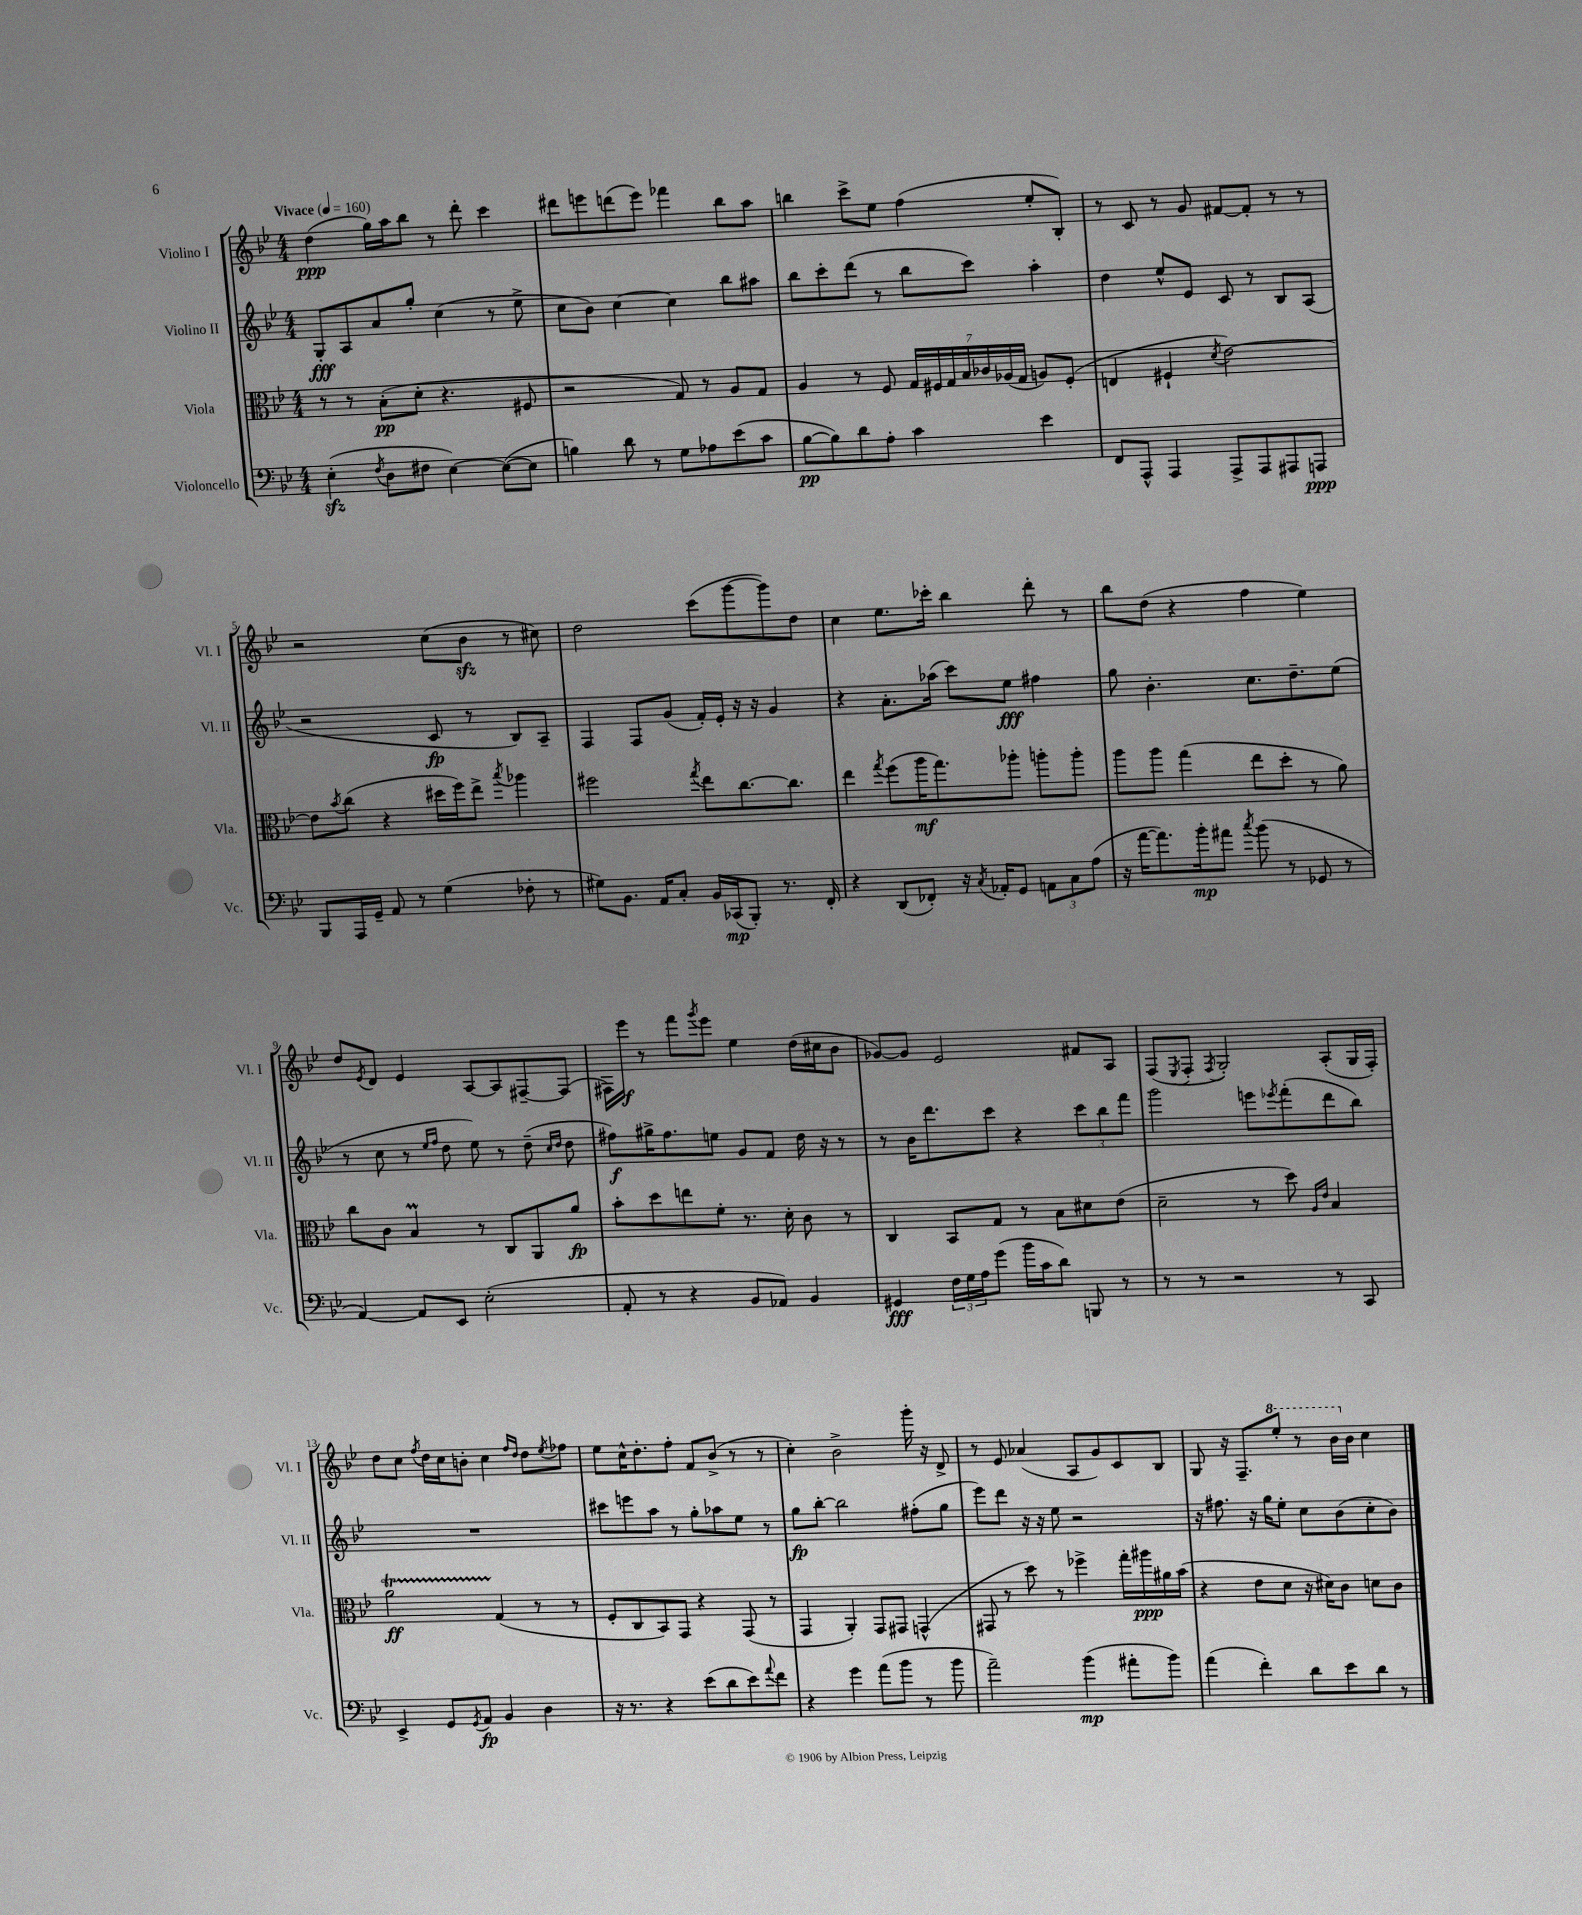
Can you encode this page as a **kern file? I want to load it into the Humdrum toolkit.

**kern	**dynam	**kern	**dynam	**kern	**dynam	**kern	**dynam
*part4	*part4	*part3	*part3	*part2	*part2	*part1	*part1
*staff4	*staff4	*staff3	*staff3	*staff2	*staff2	*staff1	*staff1
*I"Violoncello	*	*I"Viola	*	*I"Violino II	*	*I"Violino I	*
*I'Vc.	*	*I'Vla.	*	*I'Vl. II	*	*I'Vl. I	*
*clefF4	*	*clefC3	*	*clefG2	*	*clefG2	*
*k[b-e-]	*	*k[b-e-]	*	*k[b-e-]	*	*k[b-e-]	*
*M4/4	*	*M4/4	*	*M4/4	*	*M4/4	*
*MM160	*	*MM160	*	*MM160	*	*MM160	*
=1	=1	=1	=1	=1	=1	=1	=1
!	!	!	!	!	!	!LO:TX:a:B:t=Vivace	!
(4E-zz'\	.	8r	.	8G'/L	fff	(4dd\	ppp
.	.	8r	.	8A/	.	.	.
8qF/	.	.	.	.	.	.	.
8D\L	.	(8B-'\L	pp	8a/	.	16gg\LL)	.
.	.	.	.	.	.	16aa\J	.
8F#X\J	.	8d'\J	.	8gg'/J	.	8bb-\J	.
[4E-\)	.	4.r	.	(4cc\	.	8r	.
.	.	.	.	.	.	8ddd'\	.
(8E-\L_	.	.	.	8r	.	4ccc\	.
8E-\J]	.	8F#X/	.	8ee-^\	.	.	.
=2	=2	=2	=2	=2	=2	=2	=2
4Bn\)	.	2r	.	8cc\L	.	8ddd#X\L	.
.	.	.	.	8b-\J)	.	8eeen\	.
8d\	.	.	.	[4cc\	.	(8dddn\	.
8r	.	.	.	.	.	8eee\J)	.
8G\L	.	8G/)	.	4cc\]	.	4fff-X\	.
8A-X\	.	8r	.	.	.	.	.
(8e-\	.	8A/L	.	8bb-\L	.	8bb-\L	.
8c\J	.	8G/J	.	8aa#X\J	.	8aa\J	.
=3	=3	=3	=3	=3	=3	=3	=3
[8B-\L	pp	4A/	.	8bb-\L	.	4bbn\	.
8B-\])	.	.	.	8ccc'\	.	.	.
8d\	.	8r	.	(8ddd\J	.	8ccc^\L	.
8A'\J	.	8F/	.	8r	.	8ee-\J	.
4c\	.	28G/LL	.	8bb-\L	.	(4ff\	.
.	.	28F#X/	.	.	.	.	.
.	.	28G/	.	.	.	.	.
.	.	28B-/	.	.	.	.	.
.	.	.	.	8ccc\J)	.	.	.
.	.	28c-X/	.	.	.	.	.
.	.	(28A-X/	.	.	.	.	.
.	.	28G/JJ	.	.	.	.	.
4e-\	.	8An/L)	.	4aa'\	.	8ee-'/L	.
.	.	(8F#'/J	.	.	.	8B-'/J)	.
=4	=4	=4	=4	=4	=4	=4	=4
8FF/L	.	4En/	.	4dd\	.	8r	.
8AAA^^/J	.	.	.	.	.	8c/	.
4AAA/	.	4F#X`/	.	8ee-^^/L	.	8r	.
.	.	.	.	8e-/J	.	8g/	.
.	.	8qd/	.	.	.	.	.
8AAA^/L	.	[2e-\)	.	8c/	.	[8f#X/L	.
8AAA/	.	.	.	8r	.	8f#'/J]	.
8AAA#X/	.	.	.	8B-/L	.	8r	.
8AAAn/J	ppp	.	.	(8A/J	.	8r	.
!!LO:LB:g=z
=5	=5	=5	=5	=5	=5	=5	=5
8BBB-/L	.	8e-\L]	.	2r	.	2r	.
.	.	8qb-/	.	.	.	.	.
16AAA/L	.	(8cc\J	.	.	.	.	.
16GG~/JJ	.	.	.	.	.	.	.
8AA/	.	4r	.	.	.	.	.
8r	.	.	.	.	.	.	.
(4G\	.	16dd#X\LL	.	8c/	fp	(8cc\L	.
.	.	16ff\J)	.	.	.	.	.
.	.	8ee-^\J	.	8r	.	8b-zz\J	.
.	.	8qbb-/	.	.	.	.	.
8F-X'\	.	4aa-X\	.	8B-/L)	.	8r	.
8r	.	.	.	8A~/J	.	8cc#X\)	.
=6	=6	=6	=6	=6	=6	=6	=6
8G#X\L)	.	2ff#X\	.	4F/	.	2dd\	.
8.BB-\J	.	.	.	.	.	.	.
.	.	.	.	8F/L	.	.	.
16AA/KL	.	.	.	.	.	.	.
8C'/J	.	.	.	(8g/J	.	.	.
.	.	8qgg/	.	.	.	.	.
16BB-/LL	.	8ee-\L	.	16f'/LL)	.	(8ccc\L	.
(16CC-X/J	mp	.	.	16e-'/JJ	.	.	.
8BBB-'/J)	.	[8.cc\	.	16r	.	[8ggg\	.
.	.	.	.	16r	.	.	.
8.r	.	.	.	4g/	.	8ggg\])	.
.	.	8.cc\J]	.	.	.	.	.
.	.	.	.	.	.	8dd\J	.
16FF'/	.	.	.	.	.	.	.
=7	=7	=7	=7	=7	=7	=7	=7
4r	.	4ee-\	.	4r	.	4cc\	.
.	.	8qgg/	.	.	.	.	.
(8DD/L	.	(8ff\L	.	8.a'\L	.	8.ee-\L	.
8FF-X'/J)	.	16aa\K	mf	.	.	.	.
.	.	8.gg\)	.	(16aa-X\Jk	.	16ccc-X'\Jk	.
16r	.	.	.	8ccc\L)	.	4bb-\	.
8qC/	.	.	.	.	.	.	.
16AA-X'/KL	.	.	.	.	.	.	.
8GG/J	.	8aa-X'\J	.	8ee-\J	fff	.	.
12AAn\L	.	8aan'\L	.	4ff#X\	.	8ddd'\	.
12C\	.	.	.	.	.	.	.
.	.	8aa'\J	.	.	.	8r	.
(12A\J	.	.	.	.	.	.	.
=8	=8	=8	=8	=8	=8	=8	=8
16r	.	8aa\L	.	8gg\	.	8bb-\L	.
[16a\KL	.	.	.	.	.	.	.
8.a\])	.	8aa\J	.	4.b-'\	.	(8dd\J	.
.	.	(4gg\	.	.	.	4r	.
16b-'\k	mp	.	.	.	.	.	.
8a#X\J	.	.	.	.	.	.	.
8qcc/	.	.	.	.	.	.	.
(8b-\	.	8ee-\L	.	8.cc\L	.	4ff\	.
8r	.	8dd'\J	.	.	.	.	.
.	.	.	.	8.dd~\	.	.	.
8GG-X/	.	8r	.	.	.	4ee-\)	.
8r	.	8a\)	.	(8ee-\J	.	.	.
!!LO:LB:g=z
=9	=9	=9	=9	=9	=9	=9	=9
[4AA/)	.	8cc\L	.	8r	.	8dd/L	.
.	.	.	.	.	.	8qe-/	.
.	.	8c\J	.	8cc\	.	8d/J	.
8AA/L]	.	4B-M/	.	8r	.	4e-/	.
.	.	.	.	16qqee-/LL	.	.	.
.	.	.	.	16qqff/JJ	.	.	.
8EE-/J	.	.	.	8dd\	.	.	.
(2E-'\	.	8r	.	8ee-\)	.	[8A/L	.
.	.	8C/L	.	8r	.	8A/]	.
.	.	8AA/	.	(8dd~\	.	[8F#X~/	.
.	.	.	.	16qqcc/LL	.	.	.
.	.	.	.	16qqdd/JJ	.	.	.
.	.	8a/J	fp	8dd\	.	(8F#/J]	.
=10	=10	=10	=10	=10	=10	=10	=10
8AA'/	.	8b-'\L	.	8ff#X\L)	f	16F#X\LL)	.
.	.	.	.	.	.	16eee-\JJ	f
8r	.	8dd\	.	16gg#X^\K	.	8r	.
.	.	.	.	8.ff#\	.	.	.
4r	.	8een\	.	.	.	8fff\L	.
.	.	.	.	.	.	8qggg/	.
.	.	8f'\J	.	8een\J	.	8eee-\J	.
8BB-/L	.	8.r	.	8g/L	.	4ee-\	.
8AA-X/J)	.	.	.	8f/J	.	.	.
.	.	16d'\	.	.	.	.	.
4BB-/	.	8c\	.	16dd\	.	(16dd\LL	.
.	.	.	.	16r	.	16cc#X\J	.
.	.	8r	.	8r	.	8b-\J	.
=11	=11	=11	=11	=11	=11	=11	=11
4GG#X/	fff	4C/	.	8r	.	[8g-X/L)	.
.	.	.	.	16b-\KL	.	8g-/J]	.
.	.	.	.	8.ddd\	.	.	.
24F\LL	.	8BB-/L	.	.	.	2e-/	.
24G\	.	.	.	.	.	.	.
24A\J	.	.	.	.	.	.	.
(8g\J	.	8G/J	.	8ccc\J	.	.	.
16b-\LL	.	8r	.	4r	.	.	.
16c\J	.	.	.	.	.	.	.
8d\J)	.	8B-\L	.	.	.	.	.
8BBBn/	.	8d#X\	.	12ccc\L	.	8f#X/L	.
.	.	.	.	12bb-\	.	.	.
8r	.	(8e-\J	.	.	.	8A/J	.
.	.	.	.	12fff\J	.	.	.
=12	=12	=12	=12	=12	=12	=12	=12
8r	.	2d~\	.	2ggg\	.	(8F/L	.
.	.	.	.	.	.	8qE-/	.
8r	.	.	.	.	.	8F'/J	.
.	.	.	.	.	.	8qF/	.
2r	.	.	.	.	.	2G'/)	.
.	.	8r	.	8eeen\L	.	.	.
.	.	.	.	8qeee-X/	.	.	.
.	.	8dd\)	.	(8fff'\	.	.	.
.	.	16qqA/LL	.	.	.	.	.
.	.	16qqe-/JJ	.	.	.	.	.
8r	.	4B-/	.	8ddd\	.	(8A'/L	.
8CC/	.	.	.	8bb-\J)	.	16G/L	.
.	.	.	.	.	.	16F'/JJ)	.
!!LO:LB:g=z
=13	=13	=13	=13	=13	=13	=13	=13
4EE-^/	.	2at\	ff	1r	.	8dd\L	.
.	.	.	.	.	.	8cc\J	.
.	.	.	.	.	.	8qff/	.
8GG/L	.	.	.	.	.	16dd\LL	.
.	.	.	.	.	.	16cc\J	.
8qGG/	.	.	.	.	.	.	.
8AA/J	fp	.	.	.	.	8bn'\J	.
4BB-/	.	(4G/	.	.	.	4cc\	.
.	.	.	.	.	.	16qqff/LL	.
.	.	.	.	.	.	16qqdd/JJ	.
4D\	.	8r	.	.	.	8dd\L	.
.	.	.	.	.	.	8qee-/	.
.	.	8r	.	.	.	8ff-X\J	.
=14	=14	=14	=14	=14	=14	=14	=14
16r	.	8F'/L	.	8ccc#X\L	.	8ee-\L	.
8.r	.	.	.	.	.	.	.
.	.	8C/	.	8eeen\	.	16cc^^\K	.
.	.	.	.	.	.	8.dd'\	.
4r	.	8BB-/)	.	8aa\J	.	.	.
.	.	8GG/J	.	8r	.	8ff'\J	.
(8e-\L	.	4r	.	8gg'\L	.	8f/L	.
8d\	.	.	.	8aa-X\	.	(8b-^/J	.
8e-\)	.	(8GG/	.	8ee-\J	.	8r	.
8qqa/	.	.	.	.	.	.	.
8f\J	.	8r	.	8r	.	8r	.
=15	=15	=15	=15	=15	=15	=15	=15
4r	.	4GG/	.	8gg\L	fp	4cc'\)	.
.	.	.	.	[8bb-'\J	.	.	.
4g\	.	4AA'/)	.	2bb-\]	.	2b-^\	.
(8a\L	.	8GG/L	.	.	.	.	.
8b-\J	.	8GG#X/J	.	.	.	.	.
8r	.	(4GGn^^/	.	(8ff#X'\L	.	16ggg'\	.
.	.	.	.	.	.	16r	.
8b-\	.	.	.	8gg\J	.	8d^/	.
=16	=16	=16	=16	=16	=16	=16	=16
2a~\)	.	8GG#X/	.	8eee-\L)	.	8r	.
.	.	8r	.	8ddd\J	.	8e-/	.
.	.	8dd\)	.	16r	.	(4a-X/	.
.	.	.	.	16r	.	.	.
.	.	8r	.	8ee-\	.	.	.
(4b-\	mp	4ff-X^\	.	2r	.	8A/L	.
.	.	.	.	.	.	8g/)	.
8a#X'\L	.	16gg'\LL	.	.	.	8c/	.
.	.	16aa#X\	ppp	.	.	.	.
8b-\J)	.	16a#X\	.	.	.	8B-/J	.
.	.	(16b-\JJ	.	.	.	.	.
=17	=17	=17	=17	=17	=17	=17	=17
(4a\	.	4r	.	16r	.	8G/	.
.	.	.	.	8.ff#X\	.	.	.
.	.	.	.	.	.	16r	.
.	.	.	.	.	.	8.F~/L	.
4f'\)	.	8e-\L	.	16r	.	.	.
.	.	.	.	16gg\KL	.	.	.
*	*	*	*	*	*	*8va	*
.	.	8d\J	.	8ee-'\J	.	8eee-'/J	.
8d\L	.	16r	.	8cc\L	.	8r	.
.	.	16d#X\KL)	.	.	.	.	.
8e-\	.	8c\J	.	(8b-\	.	16bb-\LL	.
*	*	*	*	*	*	*X8va	*
.	.	.	.	.	.	16b-\JJ	.
8d\J	.	8dn\L	.	8cc'\	.	4cc\	.
8r	.	8c\J	.	8b-\J)	.	.	.
==	==	==	==	==	==	==	==
*-	*-	*-	*-	*-	*-	*-	*-
